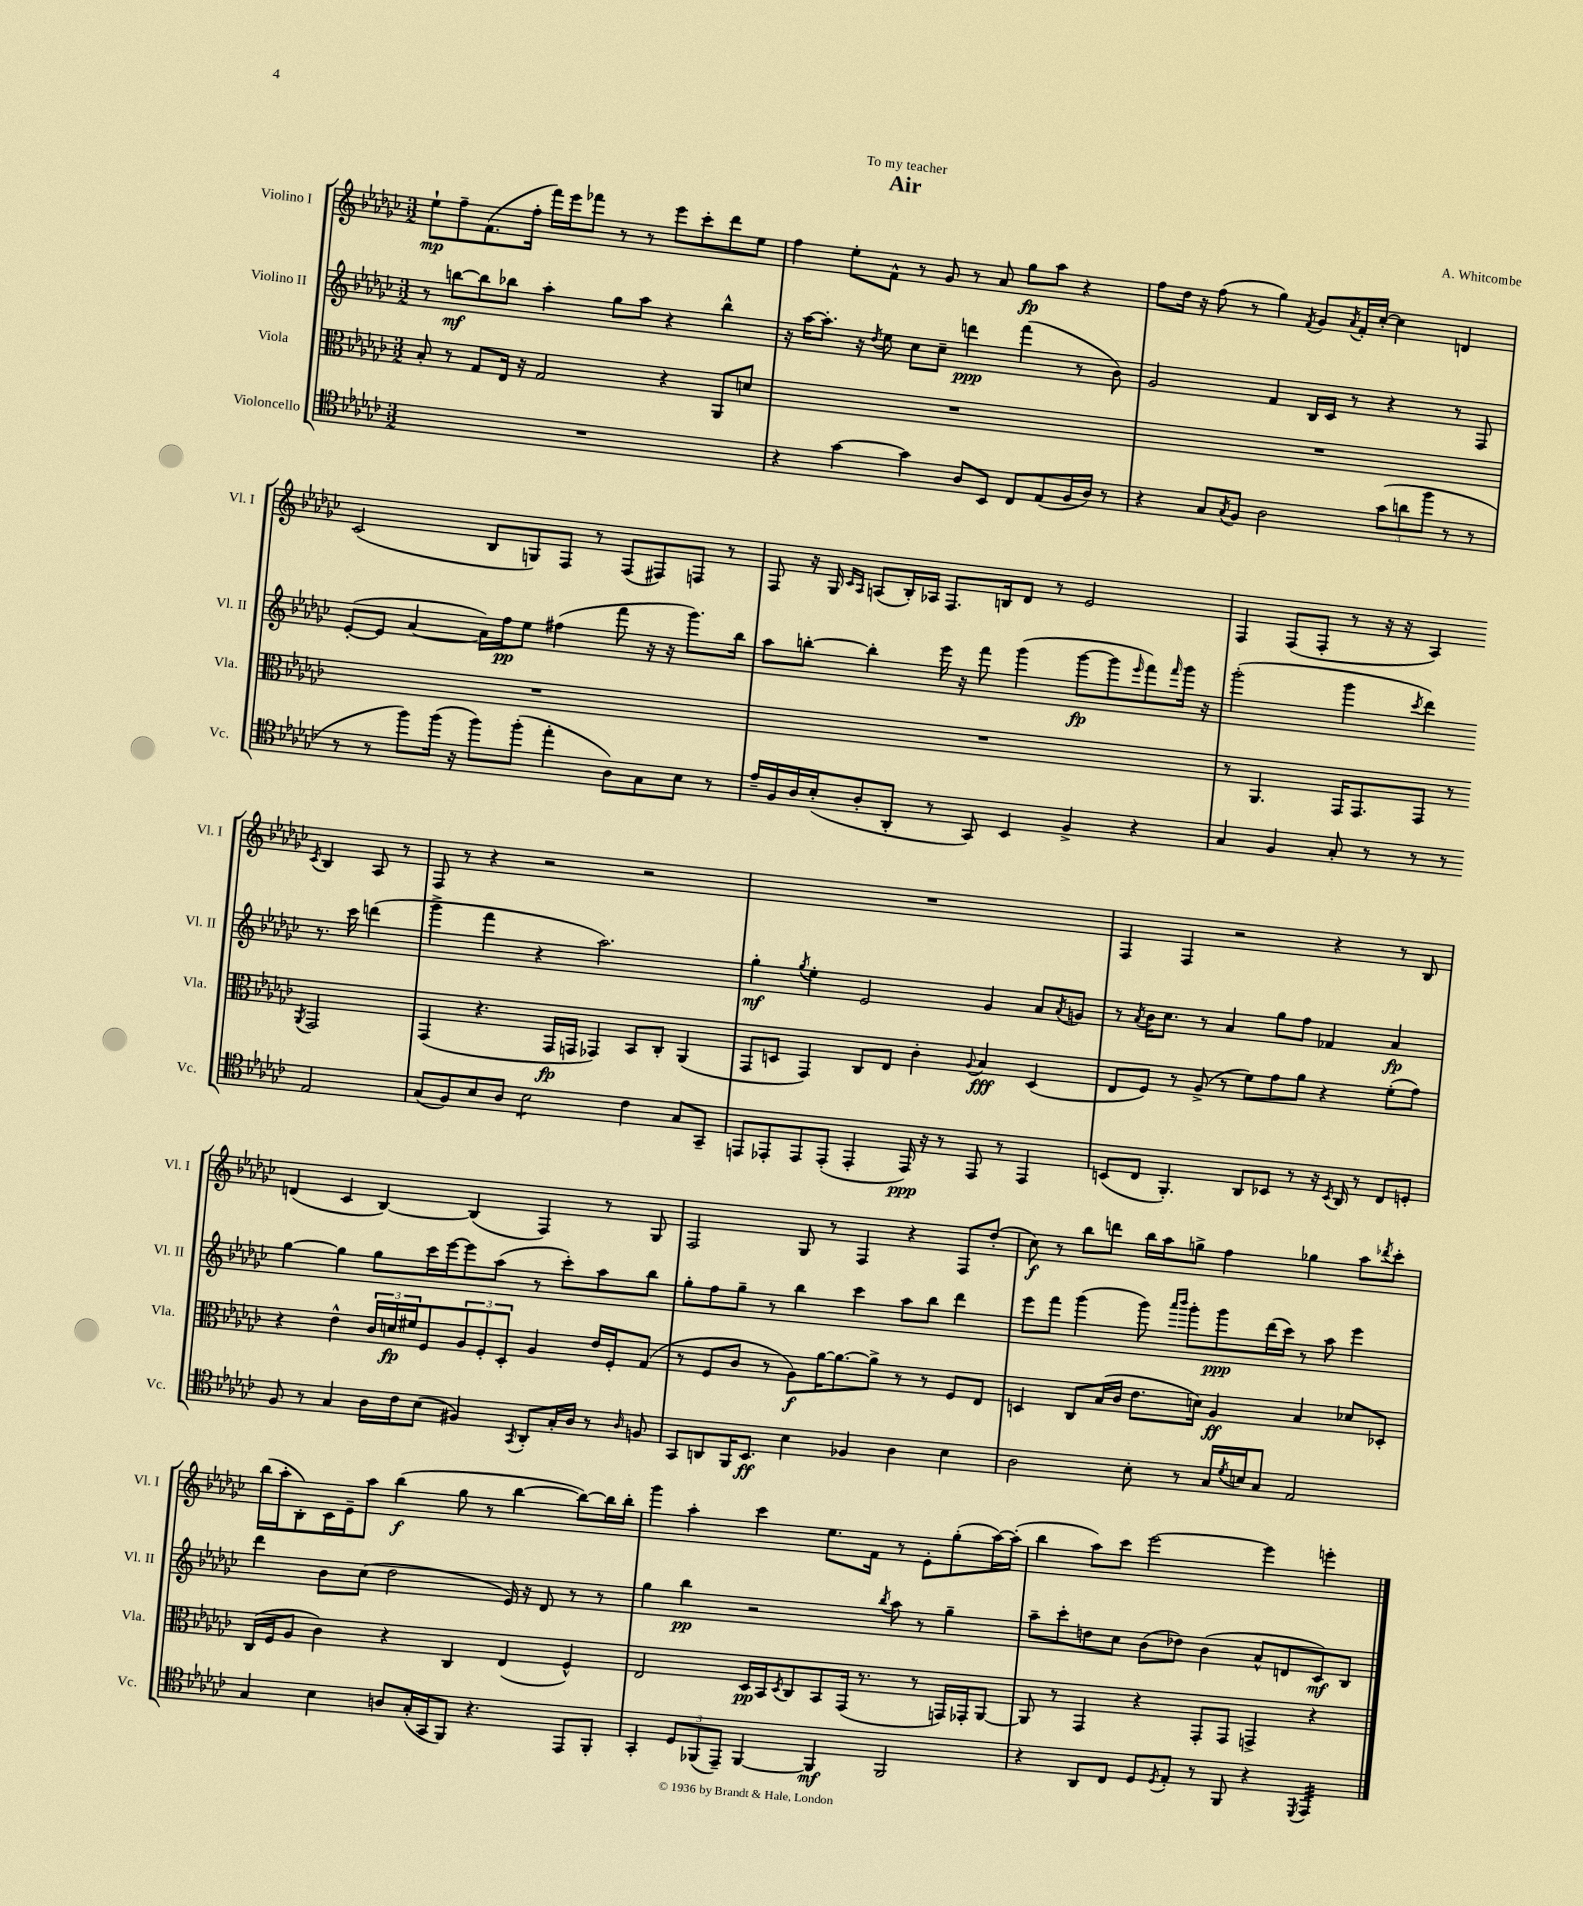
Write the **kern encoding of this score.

**kern	**kern	**kern	**kern
*staff4	*staff3	*staff2	*staff1
*clefC4	*clefC3	*clefG2	*clefG2
*k[b-e-a-d-g-c-]	*k[b-e-a-d-g-c-]	*k[b-e-a-d-g-c-]	*k[b-e-a-d-g-c-]
*M3/2	*M3/2	*M3/2	*M3/2
1.r	8B-'	8r	8ee-`
.	8r	[8bb	8ff~
.	8G-	8bb]	(8.f
.	16E-	8bb-	.
.	16r	.	16ff'
.	2G-	4aa-'	16fff)
.	.	.	16eee-
.	.	.	8fff-
.	.	8gg-	8r
.	.	8aa-	8r
.	4r	4r	8eee-
.	.	.	8ccc-'
.	8AA-	4bb-^^	8ddd-
.	8d	.	8ee-
=	=	=	=
4r	1.r	16r	4ff
.	.	[16aa-	.
.	.	8.aa-']	.
[4g-	.	.	8ee-'
.	.	16r	.
.	.	8qdd-	.
.	.	8ee-	8f^^
4g-]	.	8cc-	8r
.	.	8cc-~	8g-
8A-	.	4ddd	8r
8BB-	.	.	8a-
8C-	.	(4fff	8gg-
(8E-	.	.	8aa-
16F	.	8r	4r
16A-)	.	.	.
8r	.	8b-)	.
=	=	=	=
4r	1.r	2g-	8ff
.	.	.	16dd-
.	.	.	16r
8G-	.	.	(8ff
8qG-	.	.	.
8F	.	.	8r
2A-	.	4f	4gg-)
.	.	.	8qf
.	.	16B-	8g-
.	.	16c-	.
.	.	.	8qa-
.	.	8r	16f'
.	.	.	[16cc-'
(12g-	.	4r	4cc-]
12a	.	.	.
12ff	.	.	.
8r	.	8r	4d
8r	.	8F	.
=	=	=	=
8r	1.r	([8e-'	(2c-
8r	.	8e-]	.
8ff)	.	[4a-	.
(16ff	.	.	.
16r	.	.	.
8ff)	.	16a-])	8B-
.	.	16ff	.
(8ff'	.	8ee-	8G)
4ee-'	.	(4ff#	8F
.	.	.	8r
8A-)	.	8fff	(8F
8G-	.	16r	8F#)
.	.	16r	.
8B-	.	8.ggg-)	8F
8r	.	.	8r
.	.	16bb-	.
=	=	=	=
16e-~	1.r	8aa-	8F
16F	.	.	.
16A-	.	[8bb'	16r
(16B-'	.	.	16G-
.	.	.	16qqc-
.	.	.	16qqA-
8A-'	.	4bb']	(8A
8AA-'	.	.	16B-')
.	.	.	16A-
8r	.	16eee-	8.F
.	.	16r	.
8GG-)	.	8fff	.
.	.	.	16B
4BB-	.	(4ggg-	8d-
.	.	.	8r
4F^	.	[8ggg-	2e-
.	.	8ggg-]	.
.	.	16qqeee-	.
4r	.	8fff)	.
.	.	16qqfff	.
.	.	16ggg-	.
.	.	16r	.
=	=	=	=
4G-	8r	(2ggg-'	4F
.	4.AA-	.	.
4F	.	.	(8F
.	.	.	8F'
8G-'	16GG-	4ggg-	8r
.	8.GG-	.	.
8r	.	.	16r
.	.	.	16r
.	.	8qccc-	.
8r	8GG-	4ddd-)	4A-)
8r	8r	.	.
.	8qAA-	.	8qc-
2E-	2GG-	8.r	4B-
.	.	16ccc-	.
.	.	(4ddd	8A-
.	.	.	8r
=	=	=	=
(8G-	(4GG-	4ggg-^	8F
8F)	.	.	8r
8B-	4.r	4fff	4r
8A-	.	.	.
2B-	.	4r	2r
.	16GG-	.	.
.	16GG	.	.
.	4GG-)	2.aa-)	.
4c-	8BB-	.	2r
.	8C-'	.	.
8G-	(4AA-	.	.
8GG-~	.	.	.
=	=	=	=
8EE	8GG-	4gg-'	1.r
8EE-'	8D	.	.
.	.	8qgg-	.
8EE-	4GG-)	4ee-'	.
(8EE-'	.	.	.
4EE-'	8C-	2e-	.
.	8E-	.	.
16EE-)	4c-'	.	.
16r	.	.	.
8r	.	.	.
.	8qqA-	.	.
8EE-	4B-	4g-	.
8r	.	.	.
4EE-	(4D	8a-	.
.	.	8qa-	.
.	.	8g	.
=	=	=	=
(8BB	8E-	8r	4F
.	.	8qa-	.
8C-	8F)	16b-	.
.	.	8.cc-	.
4.FF')	8r	.	4F
.	(8A-^	8r	.
.	8r	4a-	2r
8AA-	8f)	.	.
8BB-	8g-	8gg-	.
8r	8a-	8ff	.
16r	4r	4f-	4r
8qBB-	.	.	.
16AA-	.	.	.
8r	.	.	.
8C-	(8f'	4a-	8r
8D'	8g-)	.	8B-
=	=	=	=
8F	4r	[4gg-	(4d
8r	.	.	.
4G-	4e-^^	4gg-]	4c-
16A-	24c-	8gg-	[4B-)
.	24d	.	.
16c-	.	.	.
.	24f#	.	.
(8B-	8F	16ccc-	.
.	.	[16eee-	.
4F#)	12A-	8eee-]	(4B-]
.	12F'	.	.
.	.	(8aa-	.
.	12D-'	.	.
8qGG-	.	.	.
8AA-'	4A-	8r	4F)
16G-'	.	8ccc-')	.
16A-	.	.	.
8r	16e-	8aa-	8r
.	16F'	.	.
16qqA-	.	.	.
8F	(8G-	8bb-	8G-
=	=	=	=
8GG-	8r	8gg-'	2F
8AA	8F	8ff	.
16FF	8c-	8gg-~	.
8.BB-	.	.	.
.	8r	8r	.
4B-	8A-)	4bb-	8G-
.	[16a-	.	8r
.	8.a-_	.	.
4F-	.	4ccc-	4F
.	8a-^]	.	.
4A-	8r	8aa-	4r
.	8r	8bb-	.
4B-	8F	4ddd-	8F
.	8E-	.	(8dd-'
=	=	=	=
2A-	4D	8eee-	8cc-)
.	.	8fff	8r
.	8C-	(4ggg-	8bb-
.	(16B-	.	8ddd
.	16c-	.	.
8B-'	8.e-	8ggg-)	16bb-
.	.	.	16aa-
.	.	16qqaaa-	.
.	.	16qqbbb-	.
8r	.	8ggg-'	8gg^
.	16d)	.	.
16G-	4A-	8ggg-	4ff
8qd-	.	.	.
16B	.	.	.
8G-	.	(16ddd-	.
.	.	16ccc-)	.
2E-	4B-	8r	4gg-
.	.	8aa-	.
.	8d-	4eee-	8aa-
.	.	.	8qddd-
.	8D-'	.	8ccc-'
=	=	=	=
4G-	(16C-	4ddd-	(16bb-
.	16F	.	16aa-'
.	8A-	.	8B-')
4B-	4c-)	8b-	16c-
.	.	.	16e-~
.	.	(8cc-	8aa-
8A	4r	2dd-	(4bb-
(16G-'	.	.	.
16GG-	.	.	.
8FF)	4C-	.	8gg-
4.r	.	.	8r
.	(4E-	16e-)	[4bb-
.	.	16r	.
.	.	8d-	.
8EE-	4F^^)	8r	8bb-_)
8FF'	.	8r	16bb-]
.	.	.	16bb-'
=	=	=	=
4GG-'	2E-	4gg-	4ggg-
12D-	.	4bb-	4aa-'
(12FF-	.	.	.
12EE-~)	.	.	.
[4FF-	16D-	2r	4ccc-
.	16BB-	.	.
.	8qD-	.	.
.	8C-	.	.
4FF-]	8BB-	.	8.ee-
.	(16GG-	.	.
.	8.r	.	16f
.	.	8qbb-	.
2FF-	.	8aa-	8r
.	8r	8r	8e-'
.	16GG)	4gg-~	(8gg-'
.	16GG-'	.	.
.	[8AA-	.	[16aa-)
.	.	.	(16aa-']
=	=	=	=
4r	8AA-]	8aa-~	4bb-
.	8r	8ccc-'	.
8AA-	4GG-	8dd	8aa-)
8C-	.	8cc-	8ccc-
8D-	4r	(8b-	[2eee-
8qD-	.	.	.
8E-'	.	8dd-)	.
8r	8GG-'	(4b-	.
8FF	8GG-	.	.
4r	4GG^	8a-^^	4eee-]
.	.	8d	.
8qDD-	.	.	.
4EE-	4r	8c-)	4eee'
.	.	8B-	.
==	==	==	==
*-	*-	*-	*-
